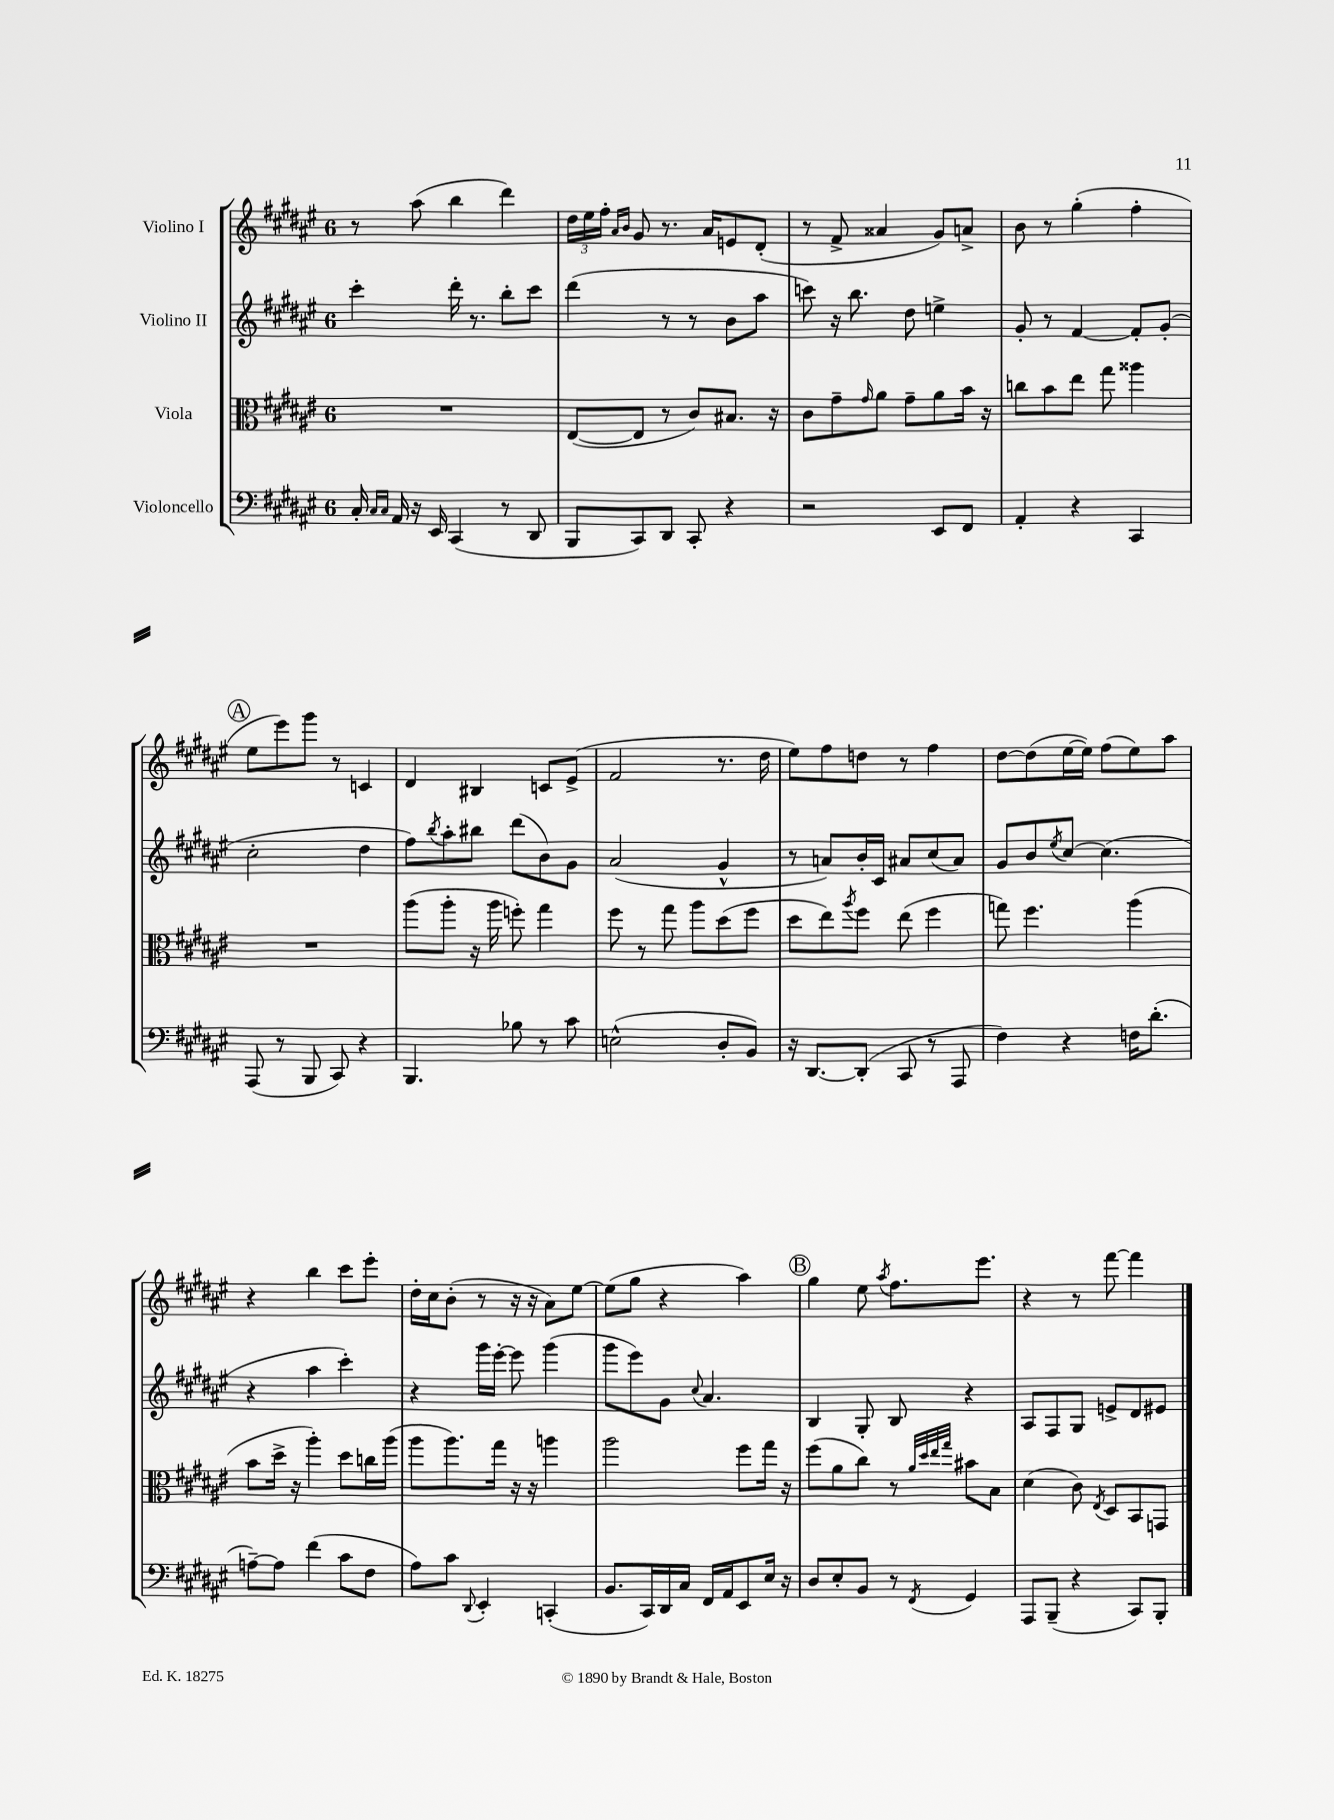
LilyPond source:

<<
\new StaffGroup <<
\new Staff = "s0" \with { instrumentName = "Violino I" } {
    \clef treble \key fis \major \once \override Staff.TimeSignature.style = #'single-digit \time 6/8
    r8 ais''8( b''4 dis'''4) |
    \tuplet 3/2 { dis''16 eis''16 fis''16-. } \grace { ais'16 b'16 } gis'8 r8. ais'16 e'8 dis'8-.( |
    r8 fis'8-> aisis'4 gis'8) a'8-> |
    b'8 r8 gis''4-.( fis''4-. |
    \mark \markup { \circle "A" } eis''8 eis'''8) gis'''8 r8 c'4 |
    dis'4 bis4 c'8 eis'8->( |
    fis'2 r8. dis''16 |
    eis''8) fis''8 d''8 r8 fis''4 |
    dis''8~ dis''8( eis''16~ eis''16) fis''8( eis''8) ais''8 |
    r4 b''4 cis'''8 eis'''8-. |
    dis''16-. cis''16 b'8-.( r8 r16 r16 ais'8) eis''8~ |
    eis''8( gis''8 r4 ais''4) |
    \mark \markup { \circle "B" } gis''4 eis''8 \acciaccatura { ais''8 } fis''8. eis'''8. |
    r4 r8 fis'''8~ fis'''4 \bar "|." |
}
\new Staff = "s1" \with { instrumentName = "Violino II" } {
    \clef treble \key fis \major \once \override Staff.TimeSignature.style = #'single-digit \time 6/8
    cis'''4-. dis'''16-. r8. b''8-. cis'''8 |
    dis'''4( r8 r8 b'8 ais''8 |
    c'''8) r16 b''8. dis''8 e''4-> |
    gis'8-. r8 fis'4~ fis'8-. gis'8-.( |
    \mark \markup { \circle "A" } cis''2-. dis''4 |
    fis''8) \acciaccatura { b''8 } ais''8-. bis''8 dis'''8( b'8) gis'8 |
    ais'2( gis'4-^ |
    r8 a'8) b'16-. cis'16 ais'8 cis''8( ais'8) |
    gis'8 b'8 \acciaccatura { eis''8 } cis''8~ cis''4.( |
    r4 ais''4 cis'''4-.) |
    r4 gis'''16 eis'''16~-. eis'''8 gis'''4( |
    gis'''8 eis'''8) gis'8 \appoggiatura { cis''8 } ais'4. |
    \mark \markup { \circle "B" } b4 gis8-. b8 r4 |
    ais8 fis8 gis8 e'8-> dis'8 eis'8 \bar "|." |
}
\new Staff = "s2" \with { instrumentName = "Viola" } {
    \clef alto \key fis \major \once \override Staff.TimeSignature.style = #'single-digit \time 6/8
    R2. |
    eis8~( eis8 r8 cis'8) bis8. r16 |
    cis'8 gis'8-- \grace { gis'16 } ais'8 gis'8-- ais'8 b'16 r16 |
    c''8 b'8 eis''8 gis''8 aisis''4 |
    \mark \markup { \circle "A" } R2. |
    ais''8( ais''8-. r16 ais''16 f''8-.) gis''4 |
    fis''8 r8 gis''8 ais''8 dis''8( fis''8 |
    dis''8 eis''8) \acciaccatura { ais''8 } fis''8 eis''8( fis''4 |
    g''8) fis''4. ais''4( |
    b'8 dis''16-> r16 ais''4-.) dis''8 c''16 ais''16( |
    ais''8 ais''8.) gis''16 r16 r16 a''4 |
    ais''2 fis''8 gis''16 r16 |
    \mark \markup { \circle "B" } fis''8( ais'8 cis''8) r8 \grace { ais'32 dis''32 eis''32 gis''32 } bis'8 b8 |
    dis'4( cis'8) \acciaccatura { eis8 } dis8 b,8 g,8 \bar "|." |
}
\new Staff = "s3" \with { instrumentName = "Violoncello" } {
    \clef bass \key fis \major \once \override Staff.TimeSignature.style = #'single-digit \time 6/8
    cis16-. \grace { cis16 cis16 } ais,16 r16 eis,16 cis,4( r8 dis,8 |
    b,,8 cis,8) dis,8 cis,8-. r4 |
    r2 eis,8 fis,8 |
    ais,4-. r4 cis,4 |
    \mark \markup { \circle "A" } ais,,8( r8 b,,8 cis,8) r4 |
    b,,4. bes8 r8 cis'8 |
    e2-^( dis8-. b,8) |
    r16 dis,8.~ dis,8-.( cis,8 r8 ais,,8 |
    fis4) r4 f16 dis'8.-.( |
    a8~--) a8 fis'4( cis'8 fis8 |
    ais8) cis'8 \appoggiatura { dis,8 } eis,4-. c,4-.( |
    b,8. cis,16) dis,16 cis16 fis,16 ais,16 eis,8 eis16 r16 |
    \mark \markup { \circle "B" } dis8 eis8-. b,8 r8 \acciaccatura { fis,8 } gis,4 |
    ais,,8 b,,8--( r4 cis,8) b,,8-. \bar "|." |
}
>>
>>
\layout { \context { \Score \remove "Bar_number_engraver" } }
